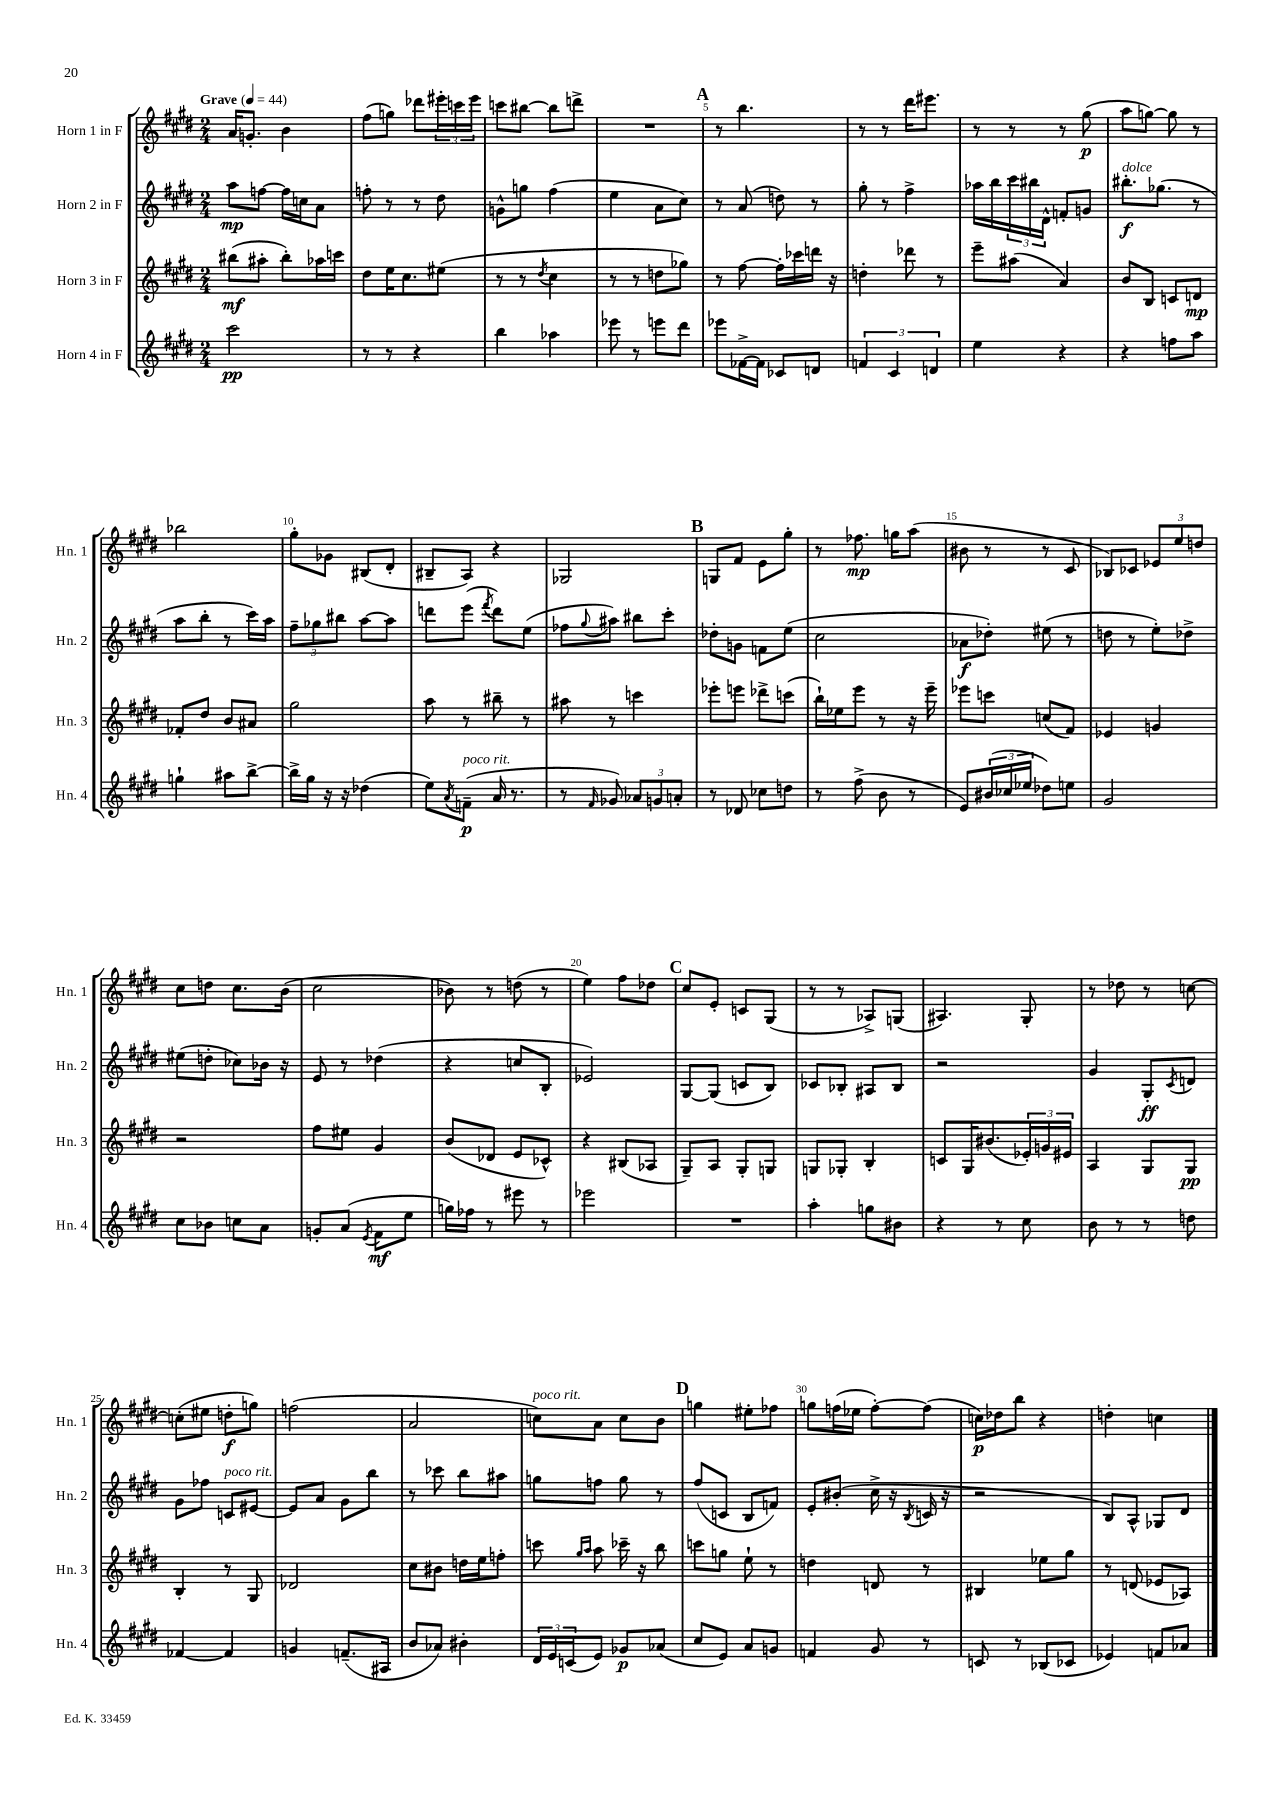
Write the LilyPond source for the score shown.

<<
\new StaffGroup <<
\new Staff = "s0" \with { instrumentName = "Horn 1 in F" shortInstrumentName = "Hn. 1" } {
    \clef treble \key e \major \numericTimeSignature \time 2/4 \tempo "Grave" 4 = 44
    a'16 g'8.-. b'4 |
    fis''8( g''8) des'''8 \tuplet 3/2 { eis'''16-. c'''16 eis'''16 } |
    c'''8 bis''8~ bis''8 d'''8-> |
    R2 |
    \mark \markup { \bold "A" } r8 b''4. |
    r8 r8 dis'''16 eis'''8. |
    r8 r8 r8 gis''8\p( |
    a''8 g''8~) g''8 r8 |
    bes''2 |
    gis''8-. ges'8 bis8( dis'8-. |
    bis8-- a8) r4 |
    ges2 |
    \mark \markup { \bold "B" } g8 fis'8 e'8 gis''8-. |
    r8 fes''8.\mp g''16 a''8( |
    bis'8 r8 r8 cis'8 |
    bes8) ces'8 \tuplet 3/2 { ees'8 e''8 d''8 } |
    cis''8 d''8 cis''8. b'16( |
    cis''2 |
    bes'8) r8 d''8( r8 |
    e''4) fis''8 des''8 |
    \mark \markup { \bold "C" } cis''8 e'8-. c'8 gis8( |
    r8 r8 aes8->) g8( |
    ais4.) gis8-. |
    r8 des''8 r8 c''8~ |
    c''8-.( eis''8 d''8-.\f g''8) |
    f''2( |
    a'2 |
    c''8^\markup { \italic "poco rit." }) a'8 c''8 b'8 |
    \mark \markup { \bold "D" } g''4 eis''8-. fes''8 |
    g''8 f''16( ees''16 f''8~-.) f''8( |
    c''16\p) des''16 b''8 r4 |
    d''4-. c''4 \bar "|." |
}
\new Staff = "s1" \with { instrumentName = "Horn 2 in F" shortInstrumentName = "Hn. 2" } {
    \clef treble \key e \major \numericTimeSignature \time 2/4
    a''8\mp f''8~ f''16 c''16 a'8 |
    f''8-. r8 r8 dis''8 |
    g'8-^ g''8 fis''4( |
    e''4 a'8 cis''8) |
    \mark \markup { \bold "A" } r8 a'8( d''8) r8 |
    gis''8-. r8 fis''4-> |
    aes''16 b''16 \tuplet 3/2 { cis'''16 bis''16 dis'16-^ } f'8-. g'8 |
    bis''8.-.\f^\markup { \italic "dolce" } ges''8.( r8 |
    a''8 b''8-. r8 cis'''16) a''16 |
    \tuplet 3/2 { fis''8-- ges''8 bis''8 } a''8~ a''8 |
    d'''8 e'''8( \acciaccatura { fis'''8 } d'''8) e''8( |
    fes''8 \appoggiatura { gis''8 } ais''8) bis''8 cis'''8-. |
    \mark \markup { \bold "B" } des''8-. g'8 f'8 e''8( |
    cis''2 |
    aes'8\f des''8-.) eis''8( r8 |
    d''8 r8 e''8-.) des''8-> |
    eis''8( d''8-. ces''8) bes'16 r16 |
    e'8 r8 des''4( |
    r4 c''8 b8-. |
    ees'2) |
    \mark \markup { \bold "C" } gis8~ gis8( c'8 b8) |
    ces'8 bes8-. ais8 bes8 |
    r2 |
    gis'4 gis8-.\ff \acciaccatura { cis'8 } d'8 |
    gis'8 fes''8 c'8^\markup { \italic "poco rit." } eis'8~ |
    eis'8 a'8 gis'8 b''8 |
    r8 ces'''8 b''8 ais''8 |
    g''8 f''8 g''8 r8 |
    \mark \markup { \bold "D" } fis''8( c'8 b8 f'8) |
    e'8-. bis'8-.( cis''16-> r16 \acciaccatura { b8 } c'16 r16 |
    r2 |
    b8) a8-^ ges8 dis'8 \bar "|." |
}
\new Staff = "s2" \with { instrumentName = "Horn 3 in F" shortInstrumentName = "Hn. 3" } {
    \clef treble \key e \major \numericTimeSignature \time 2/4
    bis''8\mf( ais''8-. bis''8-.) aes''16 c'''16 |
    dis''8 e''16 cis''8. eis''8( |
    r8 r8 \acciaccatura { dis''8 } cis''4 |
    r8 r8 d''8 ges''8) |
    \mark \markup { \bold "A" } r8 fis''8~ fis''16-. ces'''16 d'''16 r16 |
    d''4-. des'''8 r8 |
    e'''8-- ais''8( a'4) |
    b'8 b8 c'8 d'8\mp |
    fes'8-. dis''8 b'8 ais'8 |
    gis''2 |
    a''8 r8 bis''8-- r8 |
    ais''8 r8 c'''4 |
    \mark \markup { \bold "B" } ees'''8-. e'''8 des'''8-> c'''8( |
    b''16-!) ees''16 e'''8 r8 r16 e'''16-- |
    ees'''8 c'''8 c''8( fis'8) |
    ees'4 g'4 |
    r2 |
    fis''8 eis''8 gis'4 |
    b'8( des'8 e'8 ces'8-^) |
    r4 bis8( aes8 |
    \mark \markup { \bold "C" } gis8--) a8 gis8-. g8 |
    g8 ges8-. b4-. |
    c'8 gis16 bis'8.( \tuplet 3/2 { ees'16-.) g'16 eis'16 } |
    a4 gis8 gis8\pp |
    b4-. r8 gis8 |
    des'2 |
    cis''8 bis'8 d''16 e''16 f''8-. |
    c'''8 \grace { gis''16 a''16 } a''8 ces'''16-- r16 b''8 |
    \mark \markup { \bold "D" } c'''8 g''8 e''8-! r8 |
    d''4 d'8 r8 |
    bis4 ees''8 gis''8 |
    r8 d'8( ees'8 aes8) \bar "|." |
}
\new Staff = "s3" \with { instrumentName = "Horn 4 in F" shortInstrumentName = "Hn. 4" } {
    \clef treble \key e \major \numericTimeSignature \time 2/4
    cis'''2\pp |
    r8 r8 r4 |
    b''4 aes''4 |
    ees'''8 r8 e'''8 dis'''8 |
    \mark \markup { \bold "A" } ees'''8 fes'16~-> fes'16 ces'8 d'8 |
    \tuplet 3/2 { f'4 cis'4 d'4 } |
    e''4 r4 |
    r4 f''8 a''8 |
    g''4-! ais''8 b''8~-> |
    b''16-> gis''16 r16 r16 des''4( |
    e''8) \acciaccatura { a'8 } f'8--\p^\markup { \italic "poco rit." }( a'16 r8. |
    r8 \grace { fis'16 } ges'8) \tuplet 3/2 { aes'8 g'8 a'8-. } |
    \mark \markup { \bold "B" } r8 des'8 ces''8 d''8 |
    r8 fis''8->( b'8 r8 |
    e'8) \tuplet 3/2 { bis'16( ces''16 ees''16 } des''8) e''8 |
    gis'2 |
    cis''8 bes'8 c''8 a'8 |
    g'8-. a'8( \acciaccatura { e'8 } fis'8\mf e''8 |
    g''16) fes''16 r8 eis'''8 r8 |
    ees'''2 |
    \mark \markup { \bold "C" } R2 |
    a''4-. g''8 bis'8 |
    r4 r8 cis''8 |
    b'8 r8 r8 d''8 |
    fes'4~ fes'4 |
    g'4 f'8.--( ais16 |
    b'8 aes'8) bis'4-. |
    \tuplet 3/2 { dis'16 e'16 c'16( } e'8) ges'8\p aes'8( |
    \mark \markup { \bold "D" } cis''8 e'8) a'8 g'8 |
    f'4 gis'8 r8 |
    c'8 r8 bes8( ces'8 |
    ees'4) f'8 aes'8 \bar "|." |
}
>>
>>
\layout { \context { \Score \override BarNumber.break-visibility = ##(#f #t #t) barNumberVisibility = #(every-nth-bar-number-visible 5) } }
